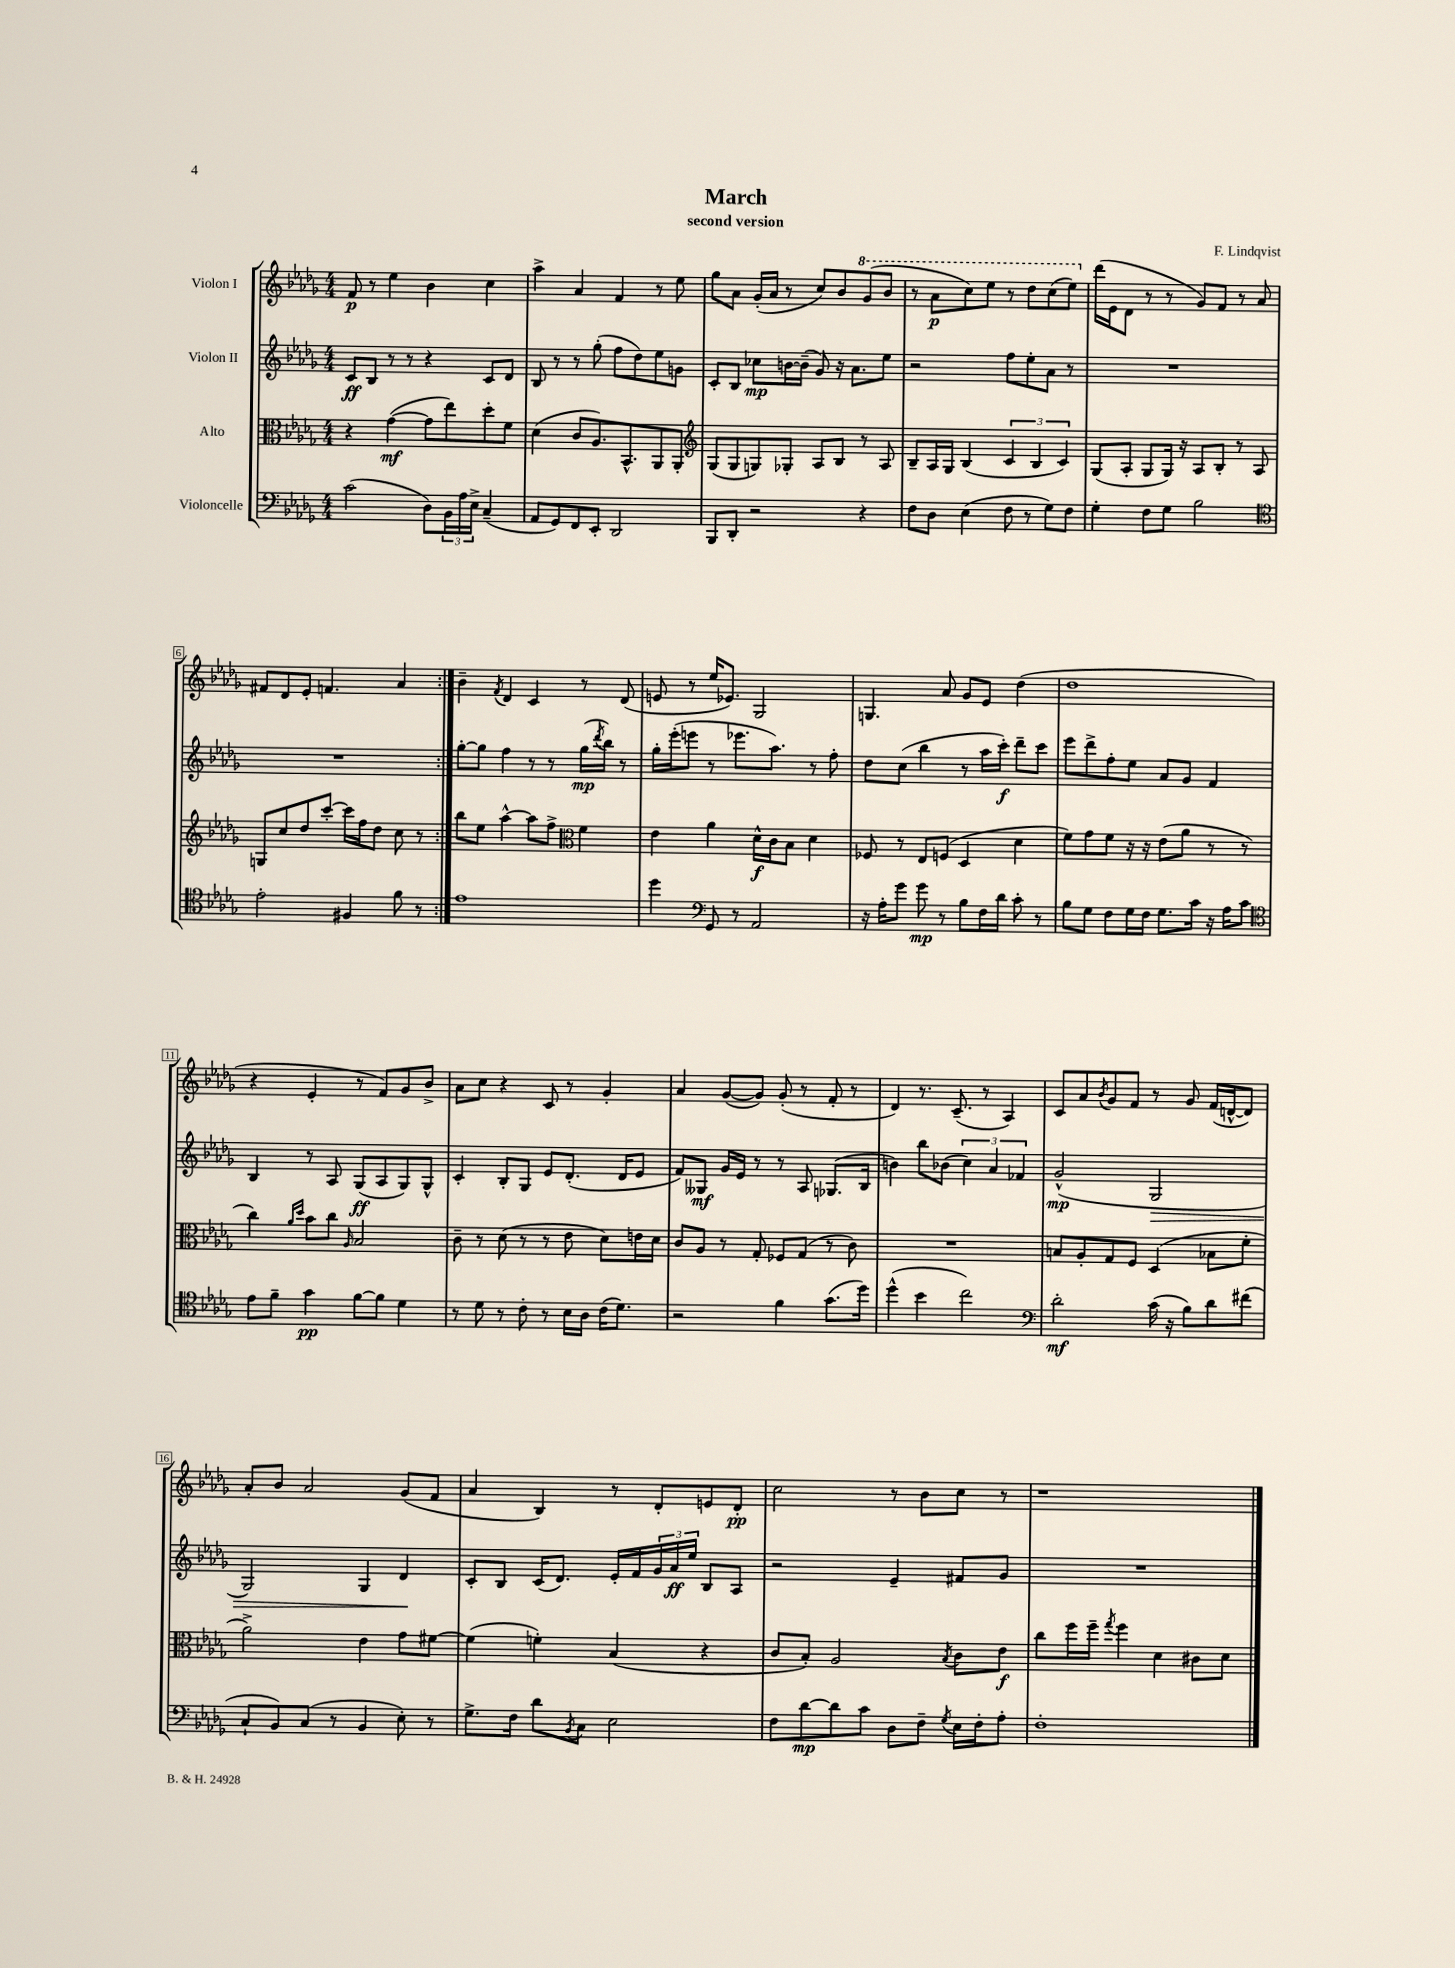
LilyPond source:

\header { title = "March" composer = "F. Lindqvist" subtitle = "second version" }
<<
\new StaffGroup <<
\new Staff = "s0" \with { instrumentName = "Violon I" } {
    \clef treble \key des \major \numericTimeSignature \time 4/4
    \repeat volta 2 { f'8\p r8 ees''4 bes'4 c''4 |
    aes''4-> aes'4 f'4 r8 ees''8 |
    ges''8 aes'8 ges'16-.( aes'16 r8 c''8) bes'8 \ottava #1 ges''8( bes''8 |
    r8 aes''8\p c'''8) ees'''8 r8 des'''8 c'''8( ees'''8) \ottava #0 |
    des'''16( ees'16 des'8 r8 r8 ges'8) f'8 r8 aes'8 |
    fis'8 des'8 ees'8-. f'4. aes'4 | }
    bes'4-- \acciaccatura { f'8 } des'4 c'4 r8 des'8( |
    e'8 r8 ees''16 ees'8.) ges2 |
    g4. aes'8 ges'8 ees'8 des''4( |
    des''1 |
    r4 ees'4-. r8 f'8) ges'8 bes'8-> |
    aes'8 c''8 r4 c'8 r8 ges'4-. |
    aes'4 ges'8~( ges'8) ges'8-.( r8 f'8-. r8 |
    des'4) r8. c'8.--( r8 aes4) |
    c'8 aes'8 \acciaccatura { bes'8 } ges'8 f'8 r8 ges'8 f'16( d'16~-^ d'8) |
    aes'8-. bes'8 aes'2 ges'8( f'8 |
    aes'4 bes4) r8 des'8-. e'8 des'8-.\pp |
    c''2 r8 bes'8 c''8 r8 |
    r1 \bar "|." |
}
\new Staff = "s1" \with { instrumentName = "Violon II" } {
    \clef treble \key des \major \numericTimeSignature \time 4/4
    \repeat volta 2 { c'8\ff bes8 r8 r8 r4 c'8 des'8 |
    bes8 r8 r8 ges''8-.( f''8 des''8) ees''8 g'8 |
    c'8-. bes8 ces''8\mp b'16~ b'16--( ges'8) r16 aes'8. ees''8 |
    r2 f''8 ees''8-. aes'8 r8 |
    R1 |
    R1 | }
    ges''8~-. ges''8 f''4 r8 r8 ges''16\mp( \acciaccatura { des'''8 } bes''16) r8 |
    ges''16-. ees'''16-.( e'''8 r8 ees'''8. aes''8.) r8 f''8-. |
    des''8 c''8( bes''4 r8 aes''16 c'''16-.\f) des'''8-- c'''8 |
    ees'''8 des'''8-> f''8-. ees''8 aes'8 ges'8 f'4 |
    bes4 r8 aes8 ges8\ff( aes8 ges8) ges8-^ |
    c'4-. bes8-. ges8 ees'8 des'8.-.( des'16 ees'8 |
    f'8) geses8\mf ges'16 ees'16 r8 r8 aes8 ges8.( bes16 |
    b'4) bes''8 bes'8( \tuplet 3/2 { c''4) aes'4 fes'4 } |
    ges'2-^\mp( ges2\> |
    ges2) ges4 des'4\! |
    c'8-. bes8 c'16( des'8.) ees'16-. f'16 \tuplet 3/2 { ges'16 aes'16\ff ees''16 } bes8 aes8 |
    r2 ees'4-- fis'8 ges'8 |
    R1 \bar "|." |
}
\new Staff = "s2" \with { instrumentName = "Alto" } {
    \clef alto \key des \major \numericTimeSignature \time 4/4
    \repeat volta 2 { r4 ges'4~\mf( ges'8 ees''8) des''8-. f'8 |
    des'4( c'8 aes8.) bes,8.-^ aes,8 aes,8-. |
    \clef treble ges8( ges8 g8) ges8-. aes8 bes8 r8 aes8 |
    bes8-- aes16 ges16 bes4( \tuplet 3/2 { c'4 bes4 c'4) } |
    ges8( aes8-. ges8 ges16) r16 aes8 bes8-. r8 aes8 |
    g8 c''8 des''8 c'''8~-. c'''16 f''16 des''8 c''8 r8 | }
    bes''8 ees''8 aes''4~-^ aes''8 f''8-> \clef alto f'4 |
    ees'4 aes'4 des'16-^\f c'16 bes8 des'4 |
    fes8 r8 ees8 f8( des4 des'4 |
    f'8) ges'8 f'8 r16 r16 ees'8( aes'8 r8 r8 |
    c''4) \grace { aes'16 des''16 } bes'8 c''8 \grace { aes16 } bes2 |
    c'8-- r8 des'8( r8 r8 ees'8 des'8) e'16 des'16 |
    c'8 aes8 r8 ges8-. fes8 ges8( r8 c'8) |
    R1 |
    b8 aes8-. ges8 f8 des4( bes8 f'8-. |
    aes'2->) ees'4 ges'8 fis'8~ |
    fis'4( f'4-.) bes4( r4 |
    c'8 bes8-.) aes2 \acciaccatura { bes8 } c'8 ees'8\f |
    c''8 f''16 f''16-- \acciaccatura { ges''8 } f''4 des'4 cis'8 des'8 \bar "|." |
}
\new Staff = "s3" \with { instrumentName = "Violoncelle" } {
    \clef bass \key des \major \numericTimeSignature \time 4/4
    \repeat volta 2 { c'2( des8) \tuplet 3/2 { bes,16 aes16 ees16-> } c4--( |
    aes,8 ges,8) f,8 ees,8-. des,2 |
    bes,,8 des,8-. r2 r4 |
    f8 des8 ees4( f8 r8 ges8) f8 |
    ges4-. f8 ges8 bes2 |
    \clef tenor ees'2-. fis4 f'8 r8 | }
    ees'1 |
    des''4 \clef bass ges,8 r8 aes,2 |
    r16 aes16-. ges'8 ges'8\mp r8 bes8 f16 des'16 c'8-. r8 |
    bes8 ges8 f8 ges16 f16 ges8. c'16 r16 aes16 c'8 |
    \clef tenor ees'8 f'8-- ges'4\pp f'8~ f'8 des'4 |
    r8 des'8 r8 c'8-. r8 bes16 aes16 c'16( des'8.) |
    r2 f'4 ges'8.( des''16) |
    des''4-^( bes'4 c''2) |
    \clef bass des'2-.\mf c'16( r16 bes8) des'8 fis'8( |
    c8-! bes,8) c8( r8 bes,4 ees8-.) r8 |
    ges8.-> f16 des'8 \acciaccatura { bes,8 } c8 ees2 |
    f8 des'8~\mp des'8 c'8 des8 f8-- \acciaccatura { ges8 } ees16 f16-. aes8-. |
    f1-. \bar "|." |
}
>>
>>
\layout { \context { \Score \override BarNumber.stencil = #(make-stencil-boxer 0.1 0.3 ly:text-interface::print) } }
